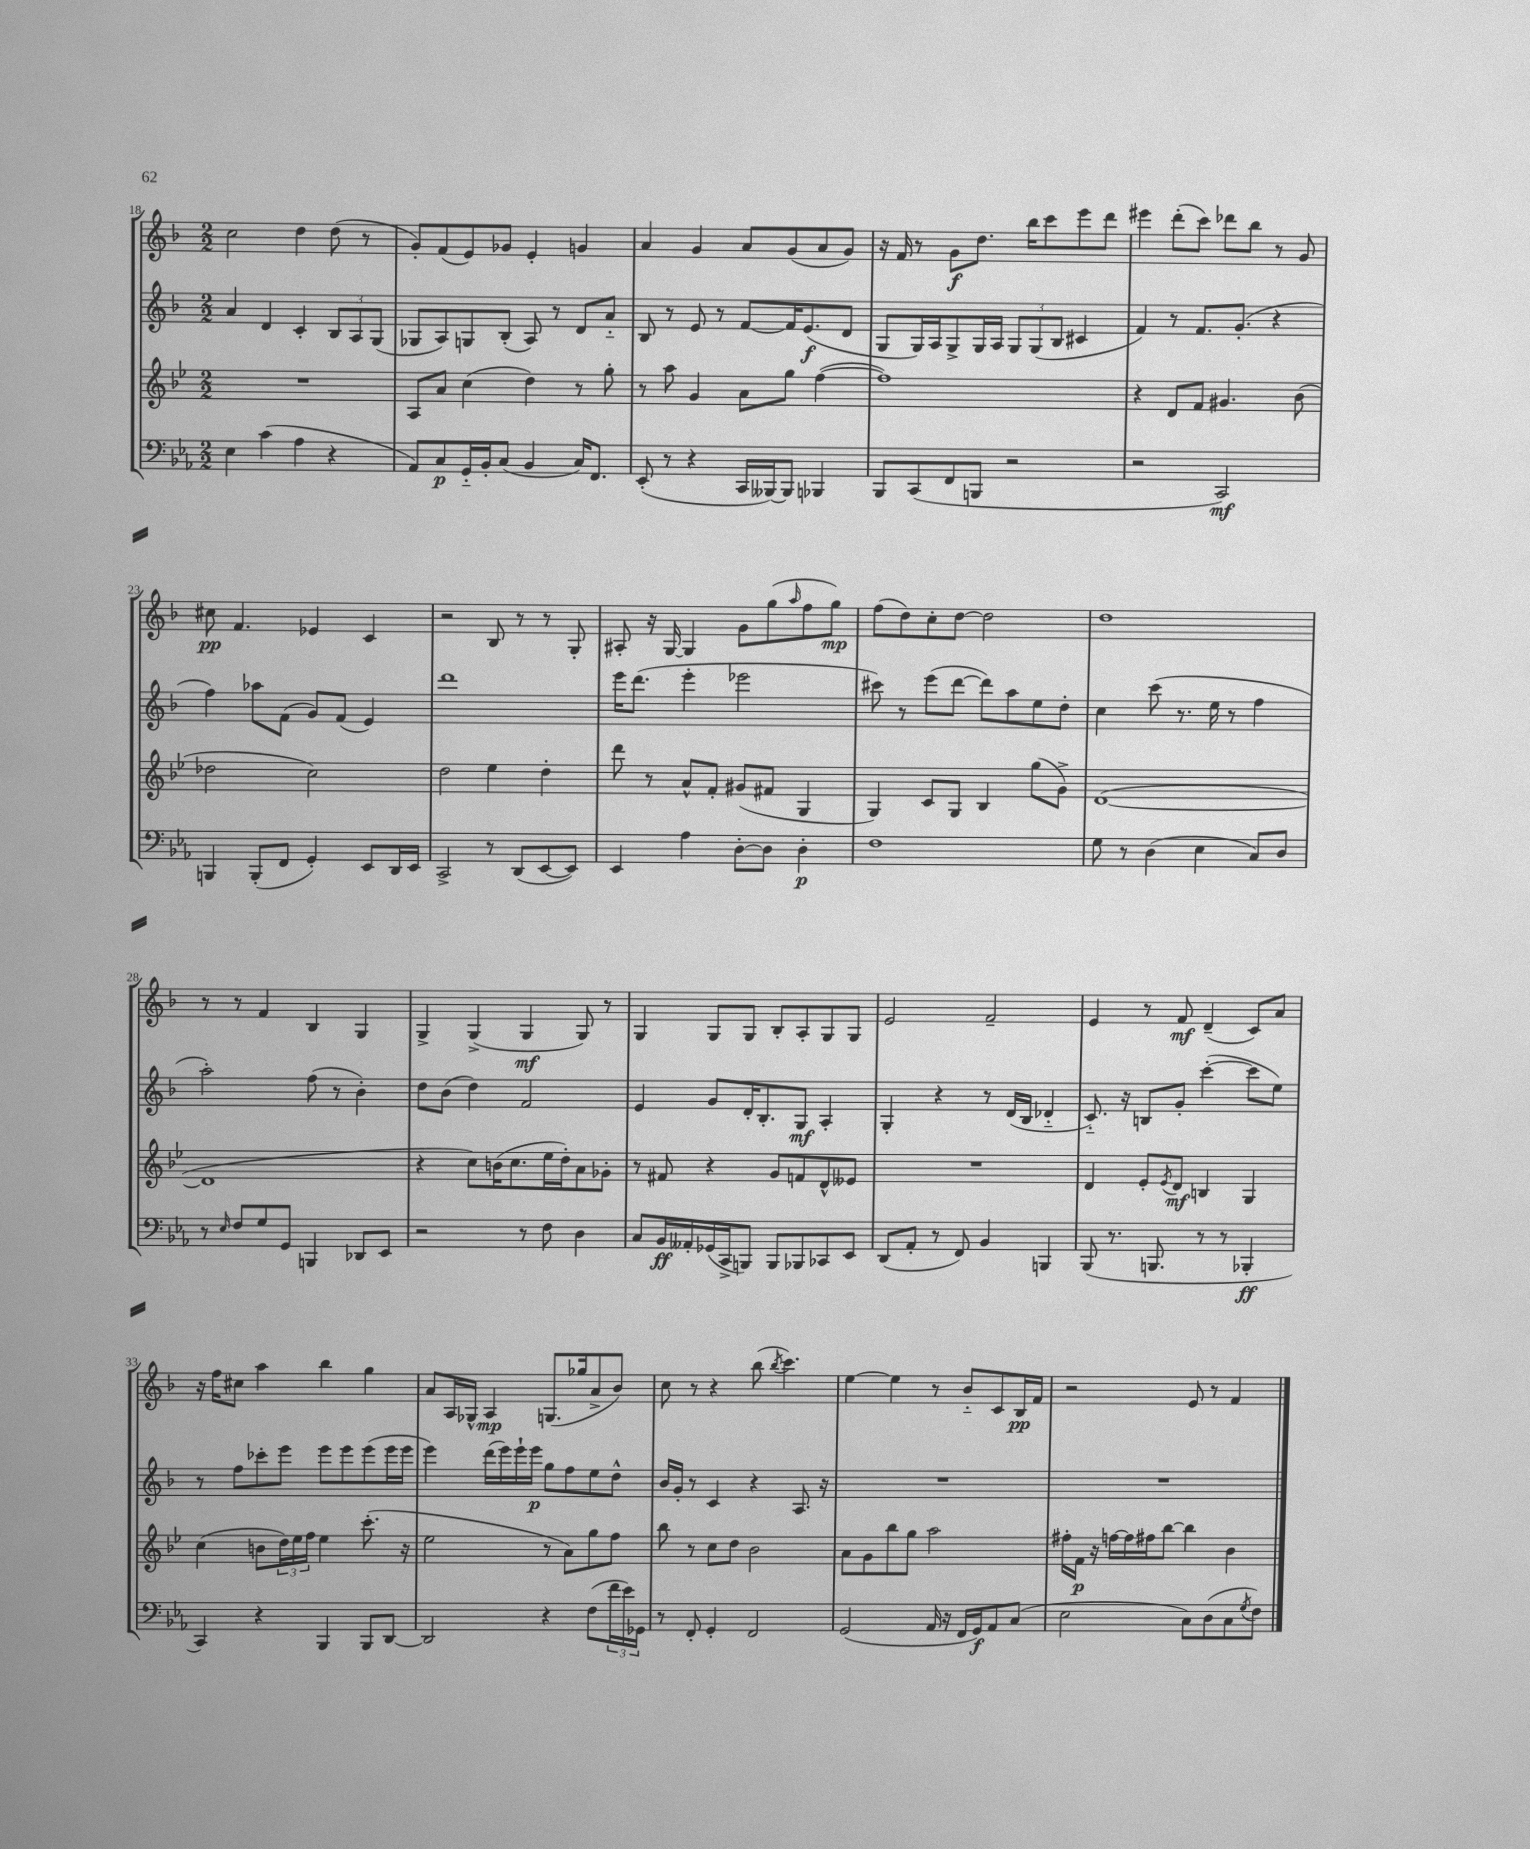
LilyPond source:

<<
\new StaffGroup <<
\new Staff = "s0" {
    \clef treble \key f \major \numericTimeSignature \time 2/2
    c''2 d''4 d''8( r8 |
    g'8-.) f'8( e'8) ges'8 e'4-. g'4 |
    a'4 g'4 a'8 g'8( a'8 g'8) |
    r16 f'16 r8 g'8\f d''8. bes''16 c'''8 e'''8 d'''8 |
    eis'''4 d'''8-.( c'''8) des'''8 bes''8 r8 g'8 |
    cis''8\pp f'4. ees'4 c'4 |
    r2 bes8 r8 r8 g8-. |
    ais8-. r16 g16~ g4 g'8 g''8( \grace { a''16 } f''8 g''8\mp) |
    f''8( d''8) c''8-. d''8~ d''2 |
    d''1 |
    r8 r8 f'4 bes4 g4 |
    g4-> g4->( g4\mf g8) r8 |
    g4 g8 g8 bes8-. a8-. g8 g8 |
    e'2 f'2-- |
    e'4 r8 f'8\mf d'4--( c'8) a'8 |
    r16 f''16 cis''8 a''4 bes''4 g''4 |
    a'8 a16 ges16-^ a4\mp g8.( ges''16 a'8-> bes'8) |
    c''8 r8 r4 bes''8( \acciaccatura { bes''8 } c'''4.) |
    e''4~ e''4 r8 bes'8-_ c'8 bes16\pp f'16 |
    r2 e'8 r8 f'4 \bar "|." |
}
\new Staff = "s1" {
    \clef treble \key f \major \numericTimeSignature \time 2/2
    a'4 d'4 c'4-. \tuplet 3/2 { bes8 a8 g8( } |
    ges8 a8) g8 bes8-.( a8) r8 d'8 a'8-_ |
    bes8 r8 e'8 r8 f'8~ f'16 e'8.\f( d'8 |
    g8 g16) a16 g8-> g16 a16 \tuplet 3/2 { g8 g8( bes8 } cis'4 |
    f'4) r8 f'8. g'8.-.( r4 |
    f''4) aes''8 f'8( g'8) f'8( e'4) |
    d'''1 |
    e'''16 d'''8.( e'''4-. ees'''2 |
    cis'''8) r8 e'''8( d'''8~ d'''8) a''8 e''8 d''8-. |
    c''4 c'''8( r8. e''16 r8 f''4 |
    a''2-.) f''8( r8 bes'4-.) |
    d''8 bes'8( d''4) f'2 |
    e'4 g'8 d'16-. bes8.-. g8\mf a4-. |
    g4-. r4 r8 d'16( bes16 des'4-_ |
    c'8.-_) r16 b8 g'8-. c'''4~-.( c'''8 e''8) |
    r8 f''8 ces'''8-. e'''8 e'''8 e'''8 e'''8( e'''16 e'''16 |
    e'''4) d'''16( e'''16) e'''16-! e'''16\p g''8 f''8 e''8 d''8-^ |
    bes'16 g'16-. r8 c'4 r4 a8. r16 |
    R1 |
    R1 \bar "|." |
}
\new Staff = "s2" {
    \clef treble \key bes \major \numericTimeSignature \time 2/2
    R1 |
    a8 a'8 c''4( d''4) r8 g''8-. |
    r8 a''8 g'4 a'8 g''8 f''4~( |
    f''1) |
    r4 d'8 f'8 gis'4. bes'8( |
    des''2 c''2) |
    d''2 ees''4 d''4-. |
    d'''8 r8 a'8-^ f'8-. gis'8( fis'8 g4 |
    g4) c'8 g8 bes4 g''8( g'8->) |
    d'1~( |
    d'1 |
    r4 c''8) b'16( c''8. ees''16 d''16-.) a'8 ges'8-. |
    r8 fis'8 r4 g'8 f'8 d'8-^ eeses'8 |
    R1 |
    d'4 ees'8-. \acciaccatura { ees'8 } d'8\mf b4 g4 |
    c''4( b'8 \tuplet 3/2 { d''16) ees''16 f''16 } ees''4 c'''8.-.( r16 |
    ees''2 r8 a'8) g''8 f''8 |
    bes''8 r8 c''8 d''8 bes'2 |
    a'8 g'8 bes''8 g''8 a''2 |
    fis''16-. f'16\p r16 f''16~ f''16 fis''16 bes''8~ bes''4 bes'4 \bar "|." |
}
\new Staff = "s3" {
    \clef bass \key ees \major \numericTimeSignature \time 2/2
    ees4 c'4( aes4 r4 |
    aes,8) c8\p g,16-_ bes,16-. c8( bes,4 c16) f,8. |
    ees,8-.( r8 r4 c,16 beses,,16~) beses,,8 bes,,4 |
    bes,,8 c,8( f,8 b,,8 r2 |
    r2 c,2\mf) |
    b,,4 b,,8-.( f,8 g,4-.) ees,8 d,16 ees,16 |
    c,2-> r8 d,8( ees,8~ ees,8) |
    ees,4 aes4 d8~-. d8 d4-.\p |
    f1 |
    g8 r8 d4( ees4 c8) d8 |
    r8 \grace { ees16 } f8 g8 g,8 b,,4 des,8 ees,8 |
    r2 r8 f8 d4 |
    c8 bes,16\ff aeses,16-. ges,16( c,16-> b,,8) b,,8 bes,,8 ces,8 ees,8 |
    d,8( aes,8-. r8 f,8) bes,4 b,,4 |
    bes,,8( r8. b,,8. r8 r8 bes,,4-.\ff |
    c,4) r4 bes,,4 bes,,8 d,8~ |
    d,2 r4 f8( \tuplet 3/2 { f'16 ees'16) ges,16 } |
    r8 f,8-. g,4-. f,2 |
    g,2( aes,16 r16 f,16 g,16\f) aes,8 c8( |
    ees2 c8) d8( c8 \acciaccatura { g8 } f8) \bar "|." |
}
>>
>>
\layout { \context { \Score currentBarNumber = #18 } }
